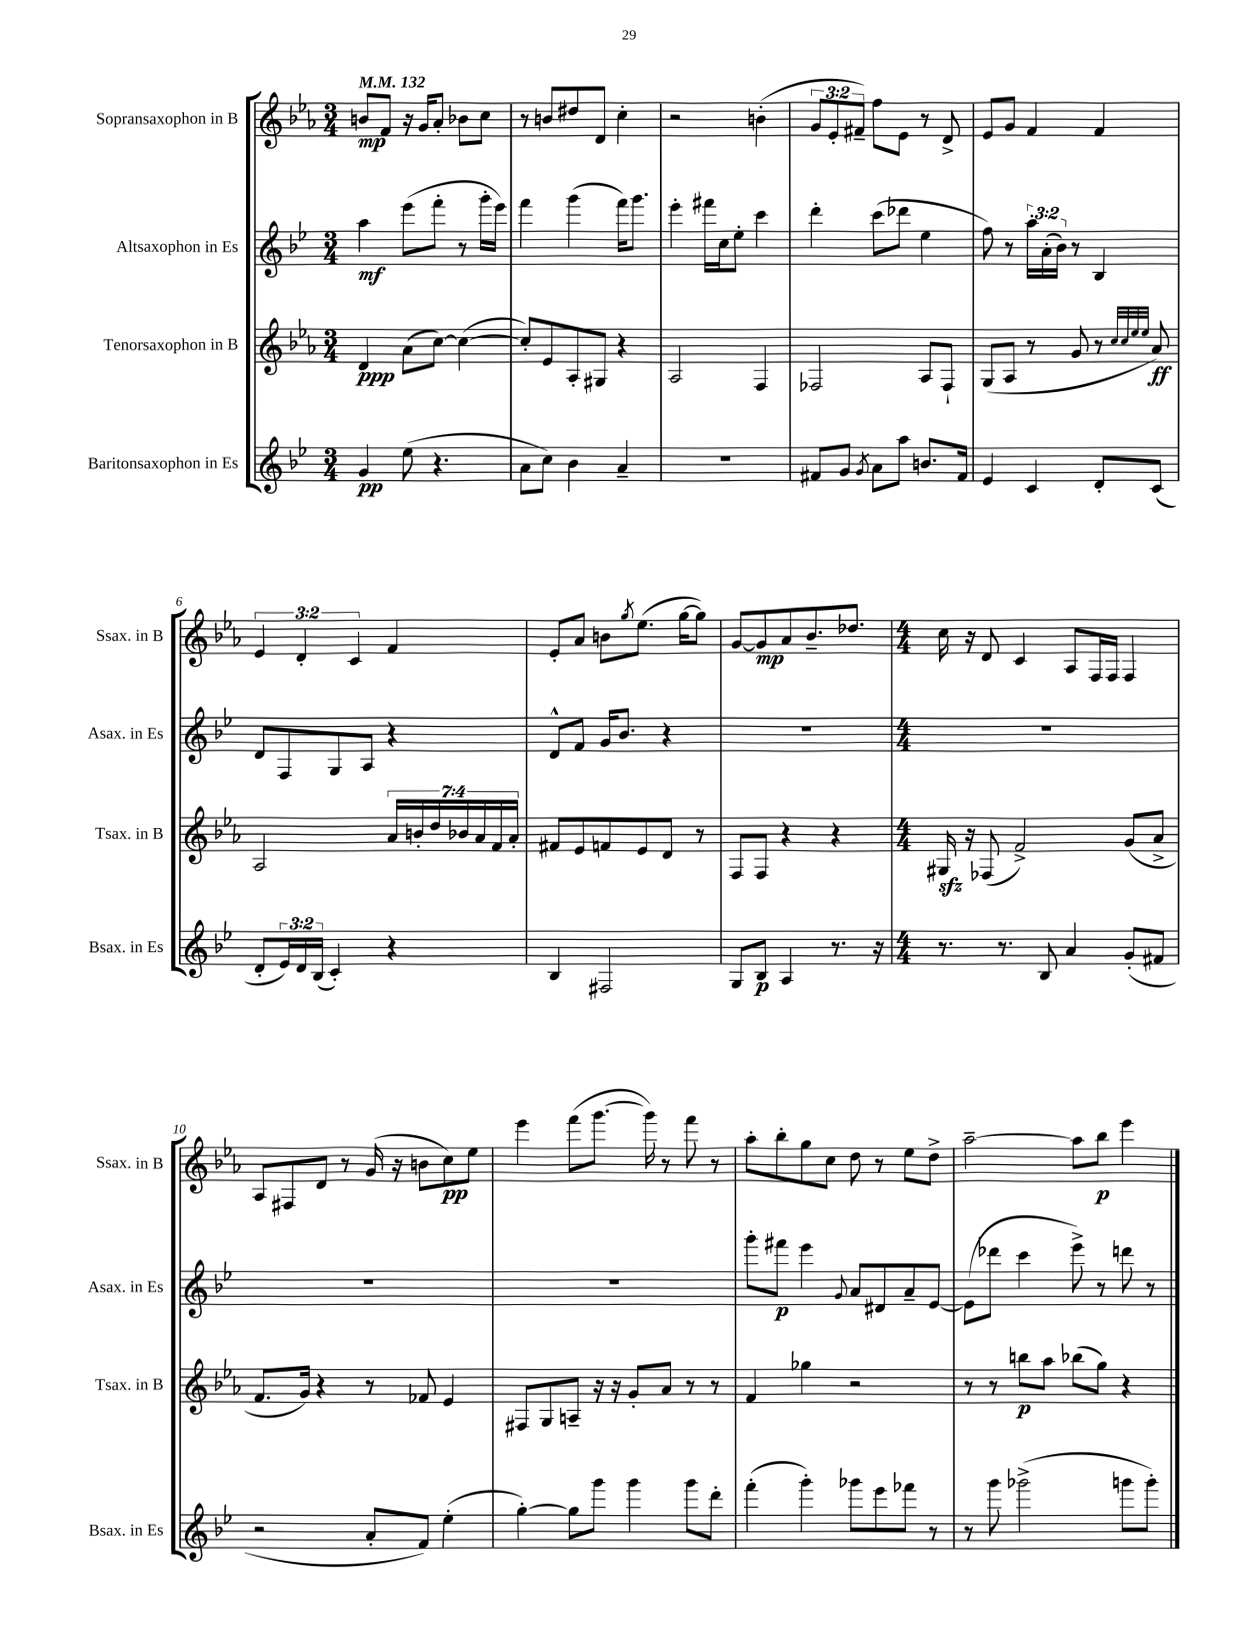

**kern	**dynam	**kern	**dynam	**kern	**dynam	**kern	**dynam
*part4	*part4	*part3	*part3	*part2	*part2	*part1	*part1
*staff4	*staff4	*staff3	*staff3	*staff2	*staff2	*staff1	*staff1
*I"Baritonsaxophon in Es	*	*I"Tenorsaxophon in B	*	*I"Altsaxophon in Es	*	*I"Sopransaxophon in B	*
*I'Bsax. in Es	*	*I'Tsax. in B	*	*I'Asax. in Es	*	*I'Ssax. in B	*
*clefG2	*	*clefG2	*	*clefG2	*	*clefG2	*
*k[b-e-]	*	*k[b-e-a-]	*	*k[b-e-]	*	*k[b-e-a-]	*
*M3/4	*	*M3/4	*	*M3/4	*	*M3/4	*
*MM132	*	*MM132	*	*MM132	*	*MM132	*
=1	=1	=1	=1	=1	=1	=1	=1
4g/	pp	4d/	ppp	4aa\	mf	8bn/L	mp
.	.	.	.	.	.	8f/J	.
(8ee-\	.	(8a-\L	.	(8eee-\L	.	16r	.
.	.	.	.	.	.	16g/KL	.
4.r	.	[8cc\J)	.	8fff'\J	.	8a-'/J	.
.	.	(4cc\_	.	8r	.	8b-X\L	.
.	.	.	.	16ggg'\LL	.	8cc\J	.
.	.	.	.	16eee-\JJ)	.	.	.
=2	=2	=2	=2	=2	=2	=2	=2
8a\L	.	8cc'/L])	.	4fff\	.	8r	.
8cc\J)	.	8e-/	.	.	.	8bn/L	.
4b-\	.	8A-'/	.	(4ggg\	.	8dd#X/	.
.	.	8G#X/J	.	.	.	8d/J	.
4a~/	.	4r	.	16fff\KL)	.	4cc'\	.
.	.	.	.	8.ggg\J	.	.	.
=3	=3	=3	=3	=3	=3	=3	=3
2.r	.	2A-/	.	4eee-'\	.	2r	.
.	.	.	.	16fff#X\LL	.	.	.
.	.	.	.	16cc\J	.	.	.
.	.	.	.	8ee-'\J	.	.	.
.	.	4F/	.	4ccc\	.	(4bn'\	.
=4	=4	=4	=4	=4	=4	=4	=4
8f#X/L	.	2F-X/	.	4ddd'\	.	12g/L	.
.	.	.	.	.	.	12e-'/	.
8g/J	.	.	.	.	.	.	.
.	.	.	.	.	.	12f#X~/J)	.
8qg/	.	.	.	.	.	.	.
8a\L	.	.	.	(8ccc\L	.	8ff\L	.
8aa\J	.	.	.	8ddd-X\J	.	8e-\J	.
8.bn/L	.	8A-/L	.	4ee-\	.	8r	.
.	.	8F-`/J	.	.	.	8d^/	.
16f#/Jk	.	.	.	.	.	.	.
=5	=5	=5	=5	=5	=5	=5	=5
4e-/	.	(8G/L	.	8ff\)	.	8e-/L	.
.	.	8A-/J	.	8r	.	8g/J	.
4c/	.	8r	.	24aa'\LL	.	4f/	.
.	.	.	.	(24a'\	.	.	.
.	.	.	.	24b-\JJ)	.	.	.
.	.	8g/	.	8r	.	.	.
8d'/L	.	8r	.	4B-/	.	4f/	.
.	.	32qqcc/LLL	.	.	.	.	.
.	.	32qqcc/	.	.	.	.	.
.	.	32qqee-/	.	.	.	.	.
.	.	32qqee-/JJJ	.	.	.	.	.
(8c/J	.	8a-/)	ff	.	.	.	.
!!LO:LB:g=z
=6	=6	=6	=6	=6	=6	=6	=6
8d'/L	.	2A-/	.	8d/L	.	6e-/	.
24e-/L)	.	.	.	8F/	.	.	.
24d/	.	.	.	.	.	6d'/	.
(24B-/JJ	.	.	.	.	.	.	.
4c'/)	.	.	.	8G/	.	.	.
.	.	.	.	.	.	6c/	.
.	.	.	.	8A/J	.	.	.
4r	.	28a-/LL	.	4r	.	4f/	.
.	.	28bn'/	.	.	.	.	.
.	.	28dd/	.	.	.	.	.
.	.	28b-X/	.	.	.	.	.
.	.	28a-/	.	.	.	.	.
.	.	28f/	.	.	.	.	.
.	.	28a-'/JJ	.	.	.	.	.
=7	=7	=7	=7	=7	=7	=7	=7
4B-/	.	8f#X/L	.	8d^^/L	.	8e-'/L	.
.	.	8e-/	.	8f/J	.	8a-/J	.
2F#X/	.	8fn/	.	16g/KL	.	8bn\L	.
.	.	.	.	8.b-/J	.	.	.
.	.	.	.	.	.	8qgg/	.
.	.	8e-/	.	.	.	(8.ee-\J	.
.	.	8d/J	.	4r	.	.	.
.	.	.	.	.	.	[16gg\KL	.
.	.	8r	.	.	.	8gg\J])	.
=8	=8	=8	=8	=8	=8	=8	=8
8G/L	.	8F/L	.	2.r	.	[8g/L	.
8B-/J	p	8F/J	.	.	.	8g/]	mp
4A/	.	4r	.	.	.	8a-/	.
.	.	.	.	.	.	8.b-~/	.
8.r	.	4r	.	.	.	.	.
.	.	.	.	.	.	8.dd-X/J	.
16r	.	.	.	.	.	.	.
=9	=9	=9	=9	=9	=9	=9	=9
*M4/4	*	*M4/4	*	*M4/4	*	*M4/4	*
8.r	.	16G#Xzz/	.	1r	.	16cc\	.
.	.	16r	.	.	.	16r	.
.	.	(8F-X/	.	.	.	8d/	.
8.r	.	.	.	.	.	.	.
.	.	2f^/)	.	.	.	4c/	.
8B-/	.	.	.	.	.	.	.
4a/	.	.	.	.	.	8A-/L	.
.	.	.	.	.	.	16F/L	.
.	.	.	.	.	.	16F/JJ	.
(8g'/L	.	(8g/L	.	.	.	4F/	.
8f#X/J	.	8a-^/J	.	.	.	.	.
!!LO:LB:g=z
=10	=10	=10	=10	=10	=10	=10	=10
2r	.	8.f/L	.	1r	.	8A-/L	.
.	.	.	.	.	.	8F#X/	.
.	.	16g/Jk)	.	.	.	.	.
.	.	4r	.	.	.	8d/J	.
.	.	.	.	.	.	8r	.
8a'/L	.	8r	.	.	.	(16g/	.
.	.	.	.	.	.	16r	.
8f/J)	.	8f-X/	.	.	.	8bn\L	.
(4ee-'\	.	4e-/	.	.	.	8cc\)	pp
.	.	.	.	.	.	8ee-\J	.
=11	=11	=11	=11	=11	=11	=11	=11
[4gg'\)	.	8F#X/L	.	1r	.	4eee-\	.
.	.	8G/	.	.	.	.	.
8gg\L]	.	8An~/J	.	.	.	(8fff\L	.
8ggg\J	.	16r	.	.	.	[8.ggg\J	.
.	.	16r	.	.	.	.	.
4ggg\	.	8g'/L	.	.	.	.	.
.	.	.	.	.	.	16ggg\])	.
.	.	8a-/J	.	.	.	8r	.
8ggg\L	.	8r	.	.	.	8fff\	.
8ddd'\J	.	8r	.	.	.	8r	.
=12	=12	=12	=12	=12	=12	=12	=12
(4fff'\	.	4f/	.	8ggg'\L	.	8aa-'\L	.
.	.	.	.	8fff#X\J	p	8bb-'\	.
4ggg'\)	.	4gg-X\	.	4eee-\	.	8gg\	.
.	.	.	.	.	.	8cc\J	.
.	.	.	.	8qqg/	.	.	.
8ggg-X\L	.	2r	.	8a/L	.	8dd\	.
8eee-\	.	.	.	8d#X/	.	8r	.
8fff-X\J	.	.	.	8a~/	.	8ee-\L	.
8r	.	.	.	[8e-/J	.	8dd^\J	.
=13	=13	=13	=13	=13	=13	=13	=13
8r	.	8r	.	(8e-\L]	.	[2aa-~\	.
8ggg\	.	8r	.	8ddd-X\J	.	.	.
(2ggg-X^\	.	8bbn\L	p	4ccc\	.	.	.
.	.	8aa-\J	.	.	.	.	.
.	.	(8bb-X\L	.	8eee-^\)	.	8aa-\L]	.
.	.	8gg\J)	.	8r	.	8bb-\J	p
8gggn\L	.	4r	.	8dddn\	.	4eee-\	.
8ggg'\J)	.	.	.	8r	.	.	.
==	==	==	==	==	==	==	==
*-	*-	*-	*-	*-	*-	*-	*-
